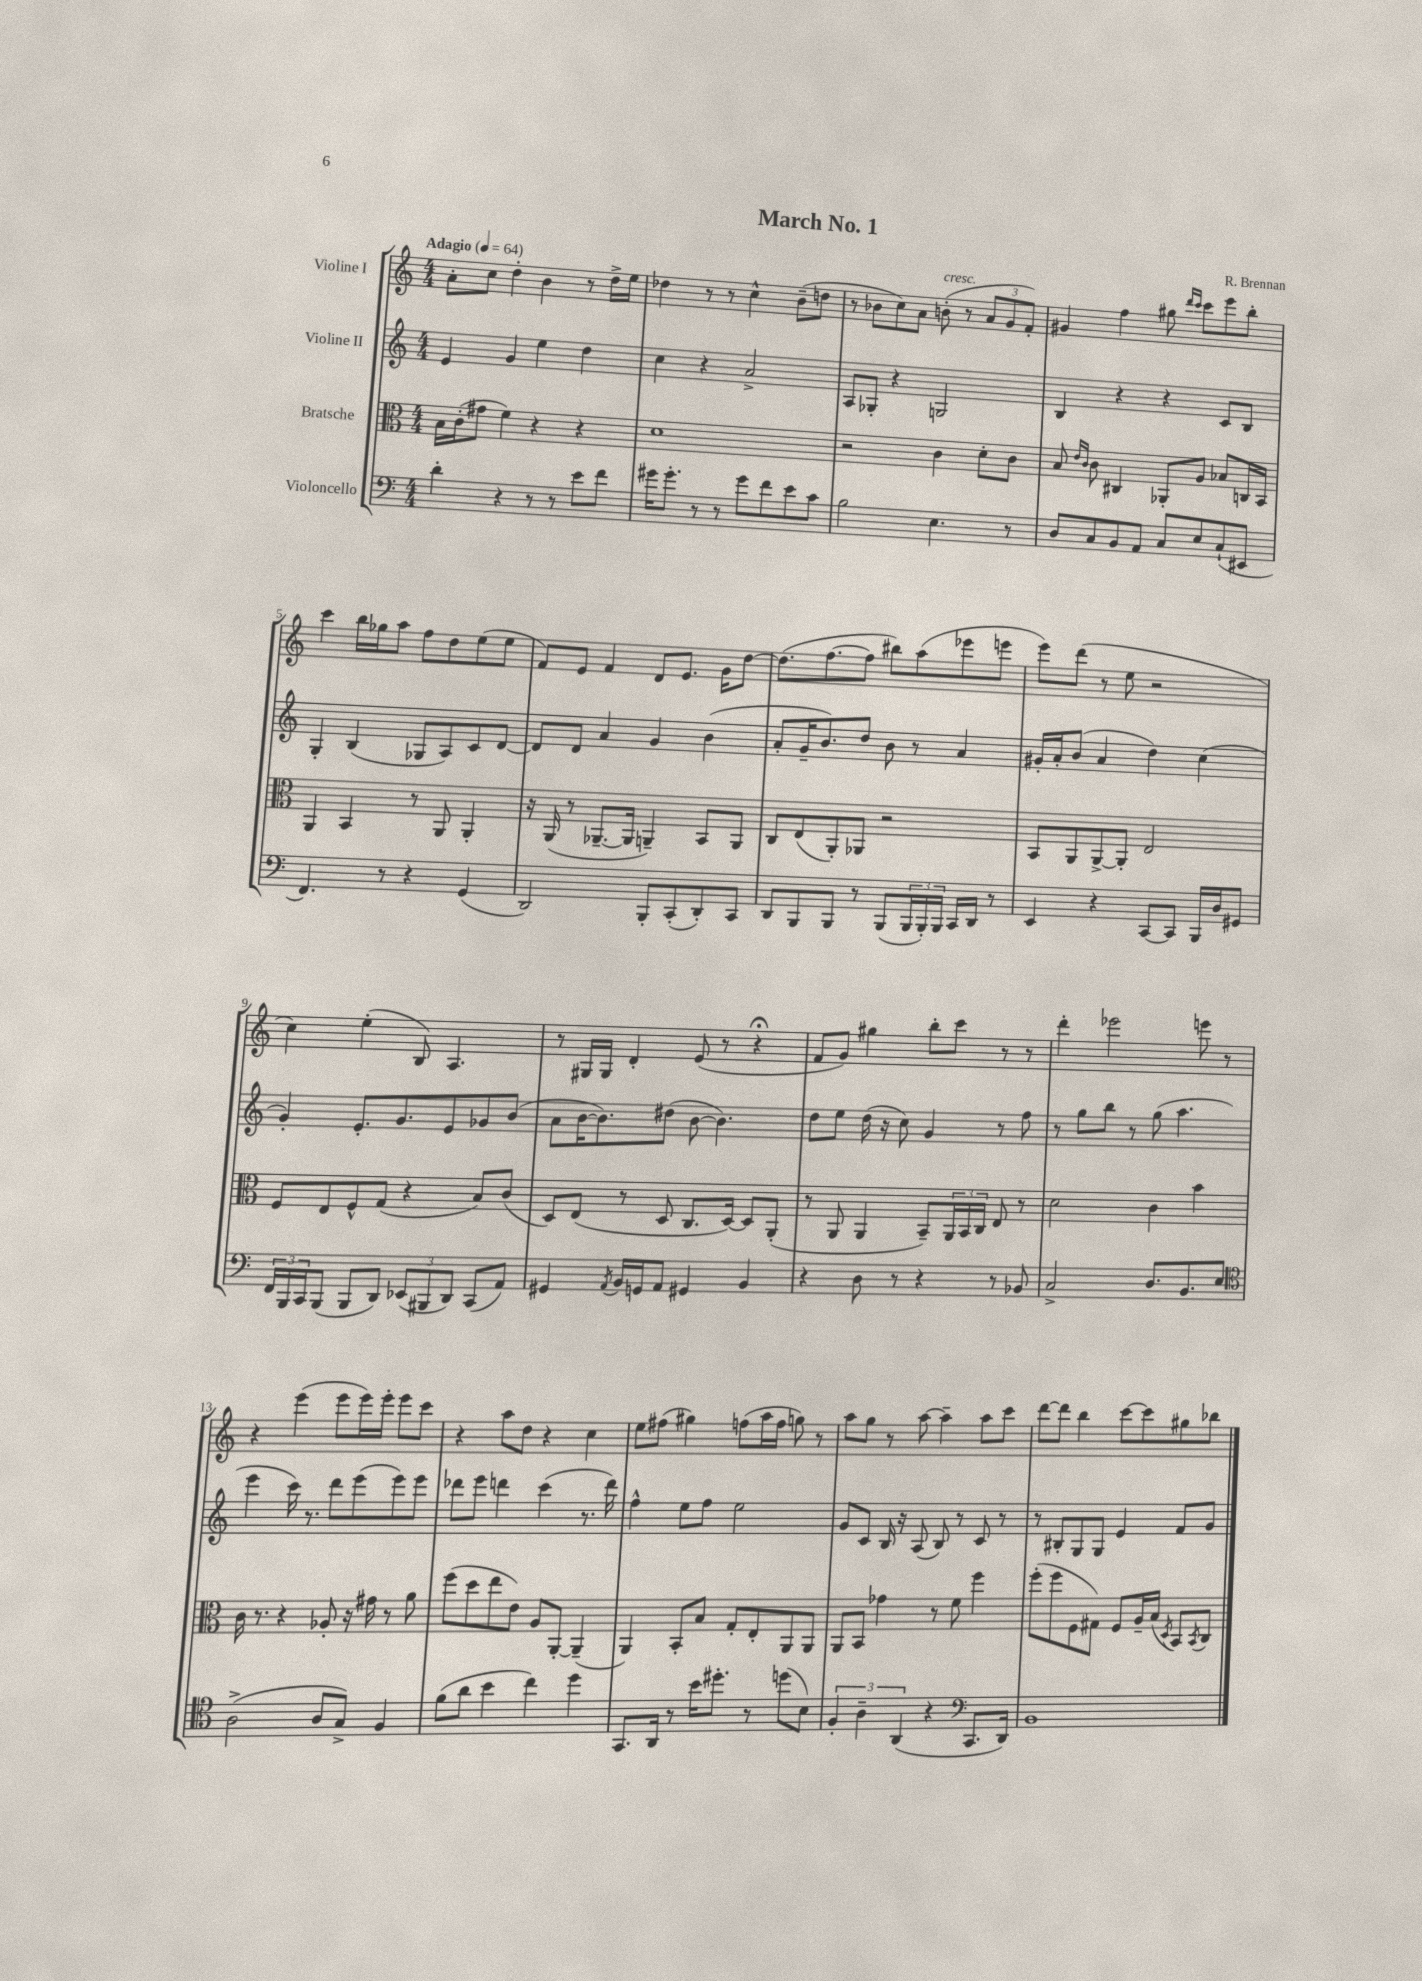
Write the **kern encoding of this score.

**kern	**kern	**kern	**kern
*part4	*part3	*part2	*part1
*staff4	*staff3	*staff2	*staff1
*I"Violoncello	*I"Bratsche	*I"Violine II	*I"Violine I
*clefF4	*clefC3	*clefG2	*clefG2
*k[]	*k[]	*k[]	*k[]
*M4/4	*M4/4	*M4/4	*M4/4
*MM64	*MM64	*MM64	*MM64
=1	=1	=1	=1
!	!	!	!LO:TX:a:B:t=Adagio
4d'\	16B\LL	4e/	8a'\L
.	(16c'\J	.	.
.	8g#X\J	.	8cc\J
4r	4f\)	4g/	4dd'\
8r	4r	4ee\	4b\
8r	.	.	.
8e\L	4r	4dd\	8r
8f\J	.	.	16dd^\LL
.	.	.	16ee\JJ
=2	=2	=2	=2
16g#X\KL	1d	4cc\	4dd-X\
8.g#'\J	.	.	.
8r	.	4r	8r
8r	.	.	8r
8g#\L	.	2a^/	4cc^^\
8f\	.	.	.
8e\	.	.	(8b~\L
8c\J	.	.	8ddn\J
=3	=3	=3	=3
2B\	2r	8A/L	8r
.	.	8G-X'/J	8b-X\L
.	.	4r	8cc\)
.	.	.	8a\J
!	!	!	!LO:TX:a:i:t=cresc.
4.E\	4c\	2Gn/	(8bn'\
.	.	.	8r
.	8d'\L	.	12a/L
.	.	.	12g/
8r	8c\J	.	.
.	.	.	12f'/J)
=4	=4	=4	=4
8D/L	8B/	4B/	4g#X/
.	16qqe/LL	.	.
.	16qqc/JJ	.	.
8C/	8c\	.	.
8BB/	4C#X/	4r	4ff\
8AA/J	.	.	.
8C/L	8AA-X'/L	4r	8gg#X\
.	.	.	16qqddd/LL
.	.	.	16qqccc/JJ
8E/	8A/J	.	8ccc\L
(8C`/	8B-X/L	8c/L	8eee\
8EE#X/J	16Cn/L	8B/J	8bb'\J
.	16BB/JJ	.	.
!!LO:LB:g=z
=5	=5	=5	=5
4.FF/)	4AA/	4G'/	4ccc\
.	4BB/	(4B/	16bb\LL
.	.	.	16gg-X\J
8r	.	.	8aa\J
4r	8r	8G-X/L	8ff\L
.	8AA/	8A/)	8dd\
(4GG/	4AA'/	8c/	(8ee\
.	.	[8d/J	8ee\J
=6	=6	=6	=6
2DD/)	16r	8d/L]	8f/L)
.	(16AA/	.	.
.	8r	8d/J	8e/J
.	[8.AA-X~/L	4a/	4f/
.	16AA-/Jk]	.	.
8BBB'/L	4AAn~/)	4g/	8d/L
(8CC'/	.	.	8.e/J
8DD'/)	8BB/L	(4b\	.
.	.	.	16g\KL
8CC/J	8AA/J	.	[8dd\J
=7	=7	=7	=7
8DD/L	8C/L	8a'/L	(8.dd\L]
8BBB/	(8E/	16g~/K	.
.	.	8.b/)	[8.ff\
8BBB/J	8AA'/)	.	.
8r	8AA-X/J	8dd/J	8ff\J]
(8BBB/L	2r	8b\	8bb#X\L)
24BBB/L	.	8r	(8aa\
24BBB'/)	.	.	.
24BBB/JJ	.	.	.
16CC/LL	.	4a/	8eee-X\
16DD/JJ	.	.	.
8r	.	.	8eeen\J
=8	=8	=8	=8
4EE/	8BB/L	16g#X'/LL	8eee\L)
.	.	16a'/J	.
.	8AA/	(8b/J	(8ddd\J
4r	[8AA^/	4a/	8r
.	8AA'/J]	.	8ee\
[8CC/L	2E/	4dd\)	2r
8CC/J]	.	.	.
16BBB/LL	.	(4cc\	.
16D/J	.	.	.
8GG#X/J	.	.	.
!!LO:LB:g=z
=9	=9	=9	=9
24FF/LL	8F/L	4g'/)	4cc\)
24BBB/	.	.	.
24CC/J	.	.	.
(8BBB/J	8E/	.	.
8BBB/L	8F^^/	8.e'/L	(4ee'\
8DD/J)	(8G/J	.	.
.	.	8.g/	.
(12EE-X/L	4r	.	8B/)
12BBB#X/	.	.	.
.	.	8e/	4.A/
12DD/J)	.	.	.
(8CC/L	8B/L)	8g-X/	.
8AA/J)	(8c/J	(8b/J	.
=10	=10	=10	=10
4GG#X/	8D/L)	8a\L	8r
.	(8E/J	[16b\K	16G#X/LL
.	.	8.b\])	16G#/JJ
8qAA/	.	.	.
16BB/LL	8r	.	4d'/
16GGn/J	.	.	.
8AA/J	8D/	(8dd#X\J	.
4GG#X/	8.C/L	[8b\	(8e/
.	.	4.b\])	8r
.	[16D/Jk)	.	.
4BB/	8D/L]	.	4r;<
.	(8AA'/J	.	.
=11	=11	=11	=11
4r	8r	8dd\L	8f/L
.	8AA/	8ee\J	8g/J)
8D\	4AA/	(16dd\	4gg#X\
.	.	16r	.
8r	.	8cc\)	.
4r	8BB~/L)	4g/	8bb'\L
.	24AA/L	.	8ccc\J
.	24BB/	.	.
.	24C/JJ	.	.
8r	8E/	8r	8r
8BB-X/	8r	8ff\	8r
=12	=12	=12	=12
2C^/	2d\	8r	4ddd'\
.	.	8gg\L	.
.	.	8bb\J	2eee-X\
.	.	8r	.
8.D/L	4c\	(8gg\	.
.	.	4.aa\	.
8.BB/	.	.	.
.	4b\	.	8eeen\
8E/J	.	.	8r
!!LO:LB:g=z
=13	=13	=13	=13
*clefC4	*	*	*
(2A^\	16c\	4eee\	4r
.	8.r	.	.
.	4r	16ccc\)	(4eee\
.	.	8.r	.
8A/L	8A-X'/	8ddd\L	8eee\L
8G^/J)	16r	(8eee\	16eee\L)
.	16g#X\	.	16eee'\JJ
4F/	8r	8eee\)	8eee\L
.	8a\	8eee\J	8ccc\J
=14	=14	=14	=14
(8f\L	(8ff\L	8ddd-X\L	4r
8a\J	8dd\	8eee\J	.
4b\	8ee\	4dddn\	8aa\L
.	8e\J)	.	8dd\J
4cc\)	8A/L	(4ccc\	4r
.	[8AA'/J	.	.
4dd\	(4AA~/]	8.r	4cc\
.	.	16ddd\)	.
=15	=15	=15	=15
8.GG/L	4AA/)	4ff^^\	8ee\L
.	.	.	(8ff#X\J
16AA/Jk	.	.	.
8r	8BB'/L	8ee\L	4gg#X\)
16b\KL	8B/J	8ff\J	.
8.dd#X'\J	.	.	.
.	8G'/L	2ee\	(8ffn\L
8r	8E'/	.	16aa\L
.	.	.	16ff\JJ
(8ddn\L	8AA/	.	8ggn\)
8B\J)	8AA/J	.	8r
=16	=16	=16	=16
6F'/	8AA/L	8g/L	8aa\L
.	8BB/J	8c/J	8gg\J
6A~\	.	.	.
.	4g-X\	16B/	8r
.	.	16r	.
(6AA/	.	.	.
.	.	(8A/	[8aa\
4r	8r	8B/)	4aa~\]
.	8f\	8r	.
*clefF4	*	*	*
8.CC/L	4ff\	8c/	8aa\L
.	.	8r	8ccc\J
16DD/Jk)	.	.	.
=17	=17	=17	=17
1BB	(8ff'\L	8r	[8ddd\L
.	8ff\	8B#X'/L	8ddd\J]
.	8F\	8G/	4bb\
.	8G#X\J)	8G/J	.
.	8F/L	4e/	[8ccc\L
.	16A~/L	.	8ccc\]
.	(16B/JJ	.	.
.	8qD/	.	.
.	8BB/L)	8f/L	8gg#X\
.	8qBB/	.	.
.	8C/J	8g/J	8bb-X\J
==	==	==	==
*-	*-	*-	*-
